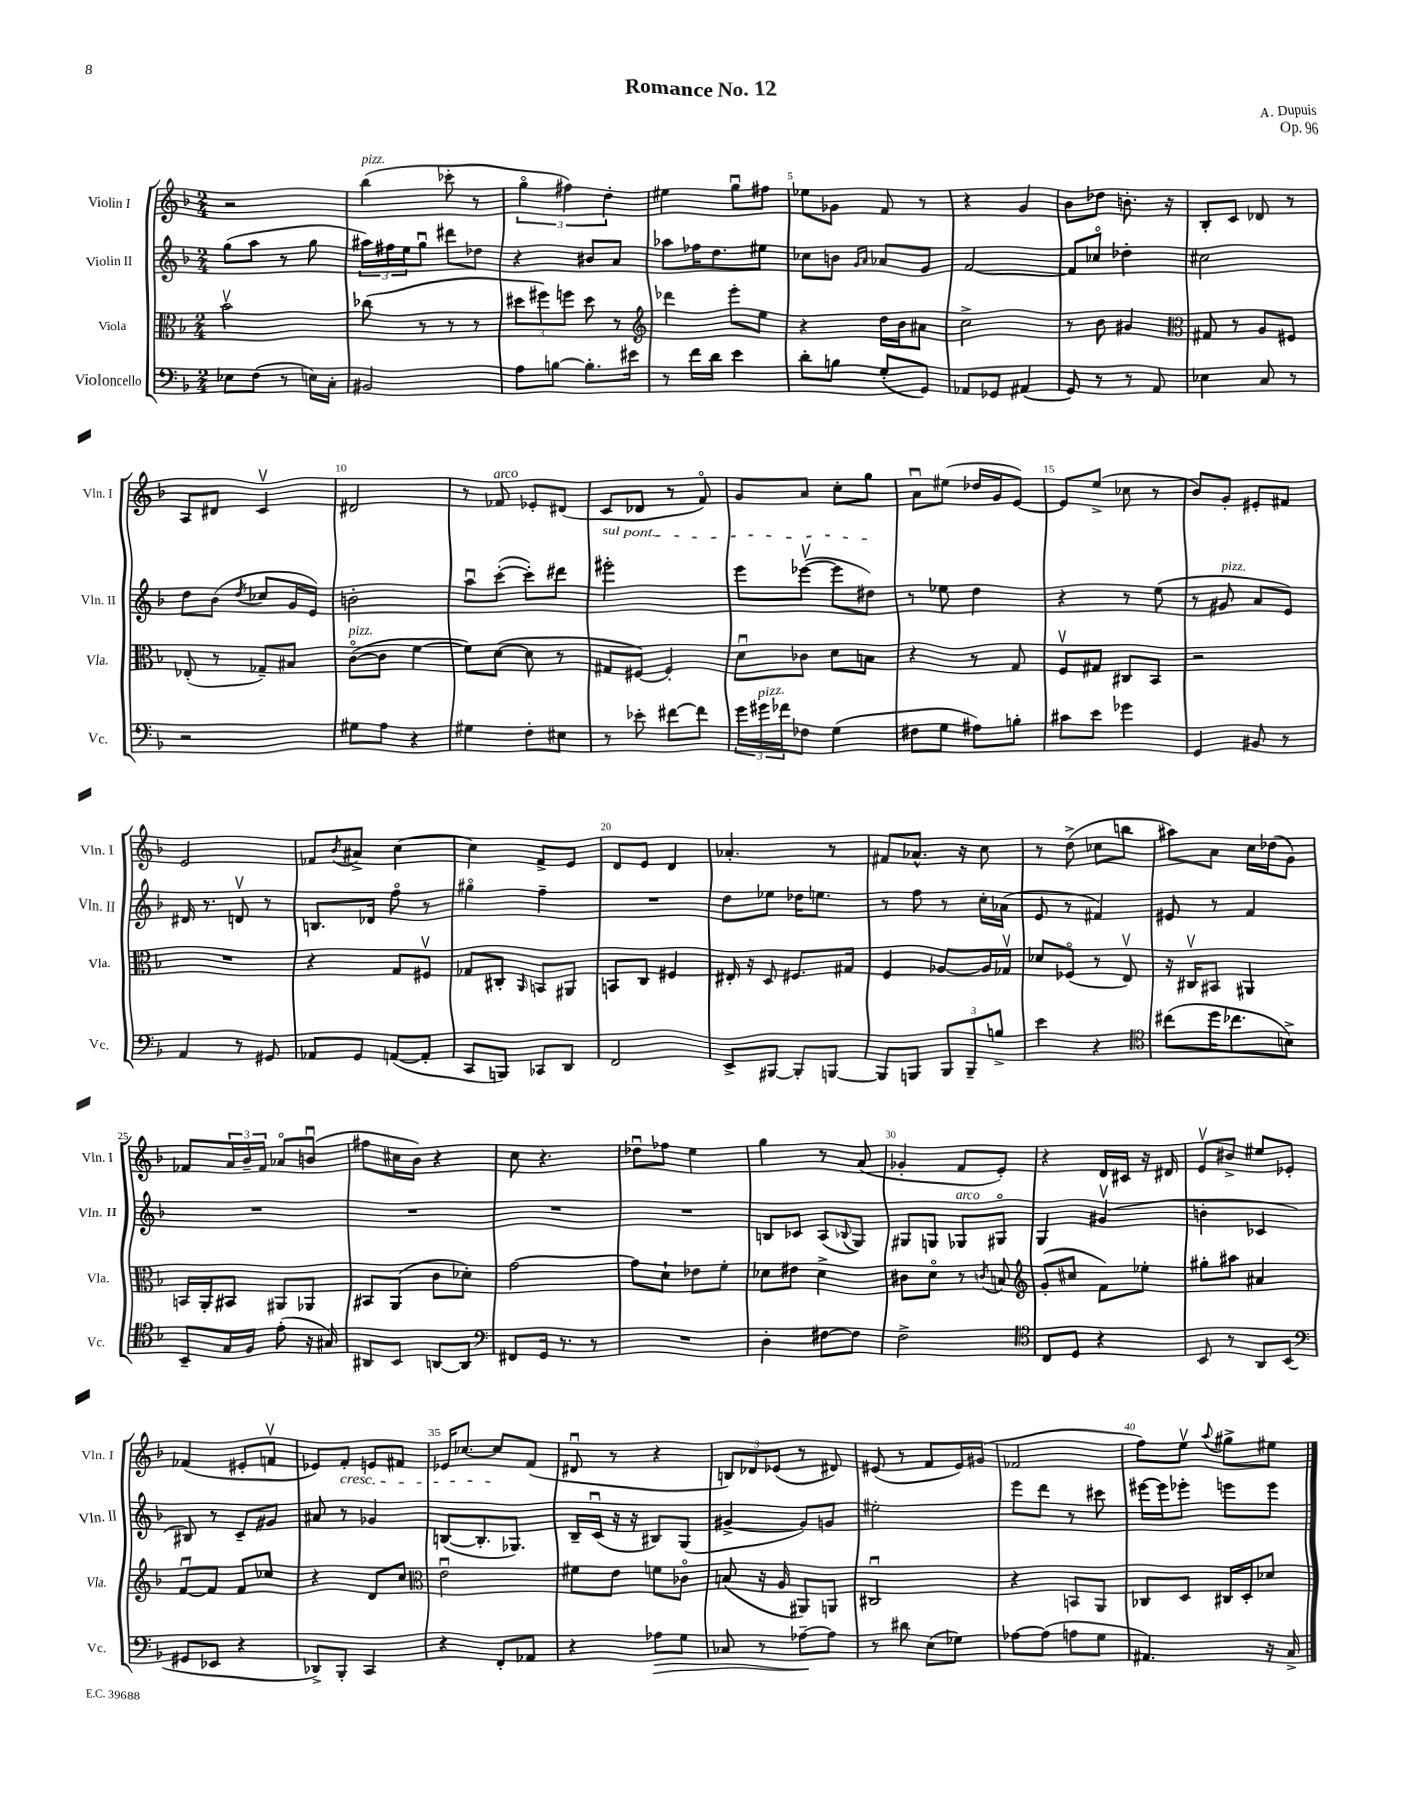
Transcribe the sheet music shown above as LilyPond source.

\header { title = "Romance No. 12" composer = "A. Dupuis" opus = "Op. 96" }
<<
\new StaffGroup <<
\new Staff = "s0" \with { instrumentName = "Violin I" shortInstrumentName = "Vln. I" } {
    \clef treble \key f \major \numericTimeSignature \time 2/4
    r2 |
    bes''4^\markup { \italic "pizz." }( ces'''8-. r8 |
    \tuplet 3/2 { g''4\flageolet fis''4) d''4-. } |
    eis''4 g''8\downbow fis''8 |
    ees''8 ges'8 f'8 r8 |
    r4 g'4 |
    bes'8 des''8 b'8.-. r16 |
    bes8-. c'8 des'8 r8 |
    a8 dis'8 c'4\upbow |
    dis'2 |
    r8 fes'8^\markup { \italic "arco" } ees'8-. dis'8( |
    c'8 des'8 r8 f'8\flageolet) |
    g'8 a'8 c''8-. g''8 |
    a'8\downbow eis''8( des''16 g'16 e'8~) |
    e'8 e''8->( ces''8 r8 |
    bes'8) g'8-. eis'8-. fis'8 |
    e'2 |
    fes'8 \acciaccatura { bes'8 } ais'8-> c''4~ |
    c''4 f'8-> e'8 |
    d'8 e'8 d'4 |
    aes'4.-. r8 |
    fis'8 aes'8.-^ r16 c''8 |
    r8 d''8->( ces''8 b''8 |
    ais''8) a'8 c''16 des''16( g'8) |
    fes'8 \tuplet 3/2 { a'16 bes'16-- fes'16 } aes'8\flageolet b'8\downbow( |
    fis''8 cis''16 bes'16) r4 |
    c''8 r4. |
    des''8\downbow fes''8 e''4 |
    g''4 r8 a'8( |
    ges'4-. f'8 e'8-.) |
    r4 d'16 cis'16 r16 dis'16 |
    e'8\upbow bis'8-> eis''8 ees'8-. |
    fes'4( eis'8-. f'8\upbow |
    ees'8) f'8-.\cresc e'8 fis'8 |
    ees'16 ces''8.~ ces''8\! f'8( |
    dis'8\downbow r8 r4 |
    \tuplet 3/2 { b8) des'8 ees'8( } r8 dis'8) |
    eis'8( r8 f'8 eis'16) gis'16( |
    fes'2 |
    f''8) e''8\upbow \appoggiatura { a''8 } gis''8-> eis''8 \bar "|." |
}
\new Staff = "s1" \with { instrumentName = "Violin II" shortInstrumentName = "Vln. II" } {
    \clef treble \key f \major \numericTimeSignature \time 2/4
    g''8( a''8 r8 g''8 |
    \tuplet 3/2 { ais''16) fis''16 e''16 } g''8\downbow dis'''8 des''8 |
    r4 bis'8 a'8 |
    aes''8 fes''16 d''8. eis''8 |
    ces''8 b'8 \grace { g'16 a'16 } aes'8 g'8 |
    f'2~ |
    f'8 ces''8\flageolet des''4-. |
    cis''2 |
    d''8 bes'8( \acciaccatura { d''8 } ces''8 g'16 e'16) |
    b'2-. |
    a''8\downbow c'''8~-.( c'''8-.) dis'''8 |
    \once \override TextSpanner.bound-details.left.text = \markup { \italic "sul pont." } eis'''2-.\startTextSpan |
    e'''8 ees'''8~\upbow( ees'''8 dis''8\stopTextSpan) |
    r8 ees''8 d''4 |
    r4 r8 e''8( |
    r8 gis'8^\markup { \italic "pizz." } a'8 e'8) |
    dis'16 r8. d'8\upbow r8 |
    b8. des'16 f''8\flageolet r8 |
    gis''4\flageolet f''4-- |
    R2 |
    d''8 ees''8 des''16 e''8. |
    r8 f''8 r8 c''16-. aes'16( |
    e'8 r8 fis'4) |
    eis'8 r8 f'4 |
    R2 |
    R2 |
    R2 |
    R2 |
    b8 ces'8 a8( \appoggiatura { bes8 } g8) |
    gis8 g8 ges8^\markup { \italic "arco" } gis8\flageolet |
    g4 gis'4\upbow( |
    b'4-. ces'4 |
    bis8) r8 c'8-- gis'8 |
    ais'8 r8 ges'4 |
    b8~( b8.-. ges8.) |
    bes16-- c'16\downbow( r16 r16 bis8) g8( |
    gis'4~-> gis'8) g'8 |
    eis''2-. |
    e'''8 d'''8 r8 cis'''8 |
    eis'''16~ eis'''16 ees'''8-. e'''8 e'''8 \bar "|." |
}
\new Staff = "s2" \with { instrumentName = "Viola" shortInstrumentName = "Vla." } {
    \clef alto \key f \major \numericTimeSignature \time 2/4
    bes'2\upbow |
    ces''8( r8 r8 r8 |
    \tuplet 3/2 { dis''8 fis''8) f''8 } dis''8 r8 |
    \clef treble des'''4 e'''8-. e''8 |
    r4 d''16 bes'16 ais'8 |
    c''2-> |
    r8 bes'8 gis'4 |
    \clef alto gis8 r8 a8 fis8 |
    ees8-.( r8 ges8--) bis8 |
    c'8~\flageolet^\markup { \italic "pizz." }( c'8 f'4~ |
    f'8) d'8~( d'8 r8 |
    gis8 fis8~) fis4-. |
    d'8\downbow ces'8 d'8 b8 |
    r4 r8 g8 |
    f8\upbow gis8 cis8 bes,8 |
    r2 |
    R2 |
    r4 g8 fis8\upbow |
    ges8 cis8-. \grace { a,16 } b,8 ais,8 |
    b,8 c8 fis4 |
    eis16-. r16 d8 fis8. gis16 |
    f4 aes8~ aes16 ges16\upbow |
    des'8 fes8\flageolet( r8 e8\upbow) |
    r16 cis16\upbow bis,8 ais,4 |
    b,16 a,16-. bis,8 ais,8 aes,8 |
    bis,8 a,8( c'8 des'8-.) |
    g'2~ |
    g'8 d'8-! ees'8 f'8-. |
    des'8 eis'8 des'4-> |
    cis'8 d'8\flageolet r8 \acciaccatura { c'8 } b8 |
    \clef treble g'8-.( cis''8 f'8) ees''8-. |
    gis''8-. ais''8 ais'4 |
    f'8~\downbow f'8 f'8 ces''8 |
    r4 d'8 c''8 |
    \clef alto e'2\downbow |
    fis'8 e'8 f'8 ces'8\flageolet |
    b8( r16 a16 ais,8) a,8 |
    cis2\downbow |
    r4 b,8 a,8 |
    ces8 d8 cis16 d16-. des'8 \bar "|." |
}
\new Staff = "s3" \with { instrumentName = "Violoncello" shortInstrumentName = "Vc." } {
    \clef bass \key f \major \numericTimeSignature \time 2/4
    ees8 f8( r8 e16) c16-. |
    bis,2 |
    a8 b8~ b8.-. eis'16 |
    r8 f'16 d'16 e'4 |
    d'8-. b8 g8-.( g,8) |
    aes,8 ges,8 ais,4( |
    g,8) r8 r8 a,8 |
    ees4 c8 r8 |
    r2 |
    gis8 a8 r4 |
    gis4 f8-. eis8 |
    r8 ees'8-. fis'8~ fis'8 |
    \tuplet 3/2 { g'16 gis'16^\markup { \italic "pizz." } fes'16 } fes8 g4( |
    fis8 g8 ais8) b8-. |
    cis'8 e'8 ges'4 |
    g,4 bis,8 r8 |
    a,4 r8 gis,8 |
    aes,8 g,8 a,8~( a,8-. |
    c,8 b,,8) ces,8 d,8 |
    f,2 |
    e,8-> bis,,8~ bis,,8-. b,,8~ |
    b,,8 b,,8 \tuplet 3/2 { b,,8 b,,8-- b8-> } |
    e'4 r4 |
    \clef tenor cis''8( d''16 ces''8. b8->) |
    bes,8-- g16 f16 e'8-.( r16 gis16) |
    ais,8 bes,8 a,8~ a,8 |
    \clef bass fis,8 g,16 r8. r8 |
    R2 |
    d4-. fis8~ fis8 |
    f2-> |
    \clef tenor c8 d8 r4 |
    bes,8 r8 a,8 bes,8( |
    \clef bass gis,8 ees,8 r4 |
    des,8->) bes,,8-. c,4 |
    r4 f,8-. aes,8 |
    r4 aes8\> g8 |
    ces8 r8 aes8~--\! aes8 |
    r8 dis'8 e8( ges8) |
    aes8~ aes8( a8 g8 |
    ais,4.) r16 c16-> \bar "|." |
}
>>
>>
\layout { \context { \Score \override BarNumber.break-visibility = ##(#f #t #t) barNumberVisibility = #(every-nth-bar-number-visible 5) } }
